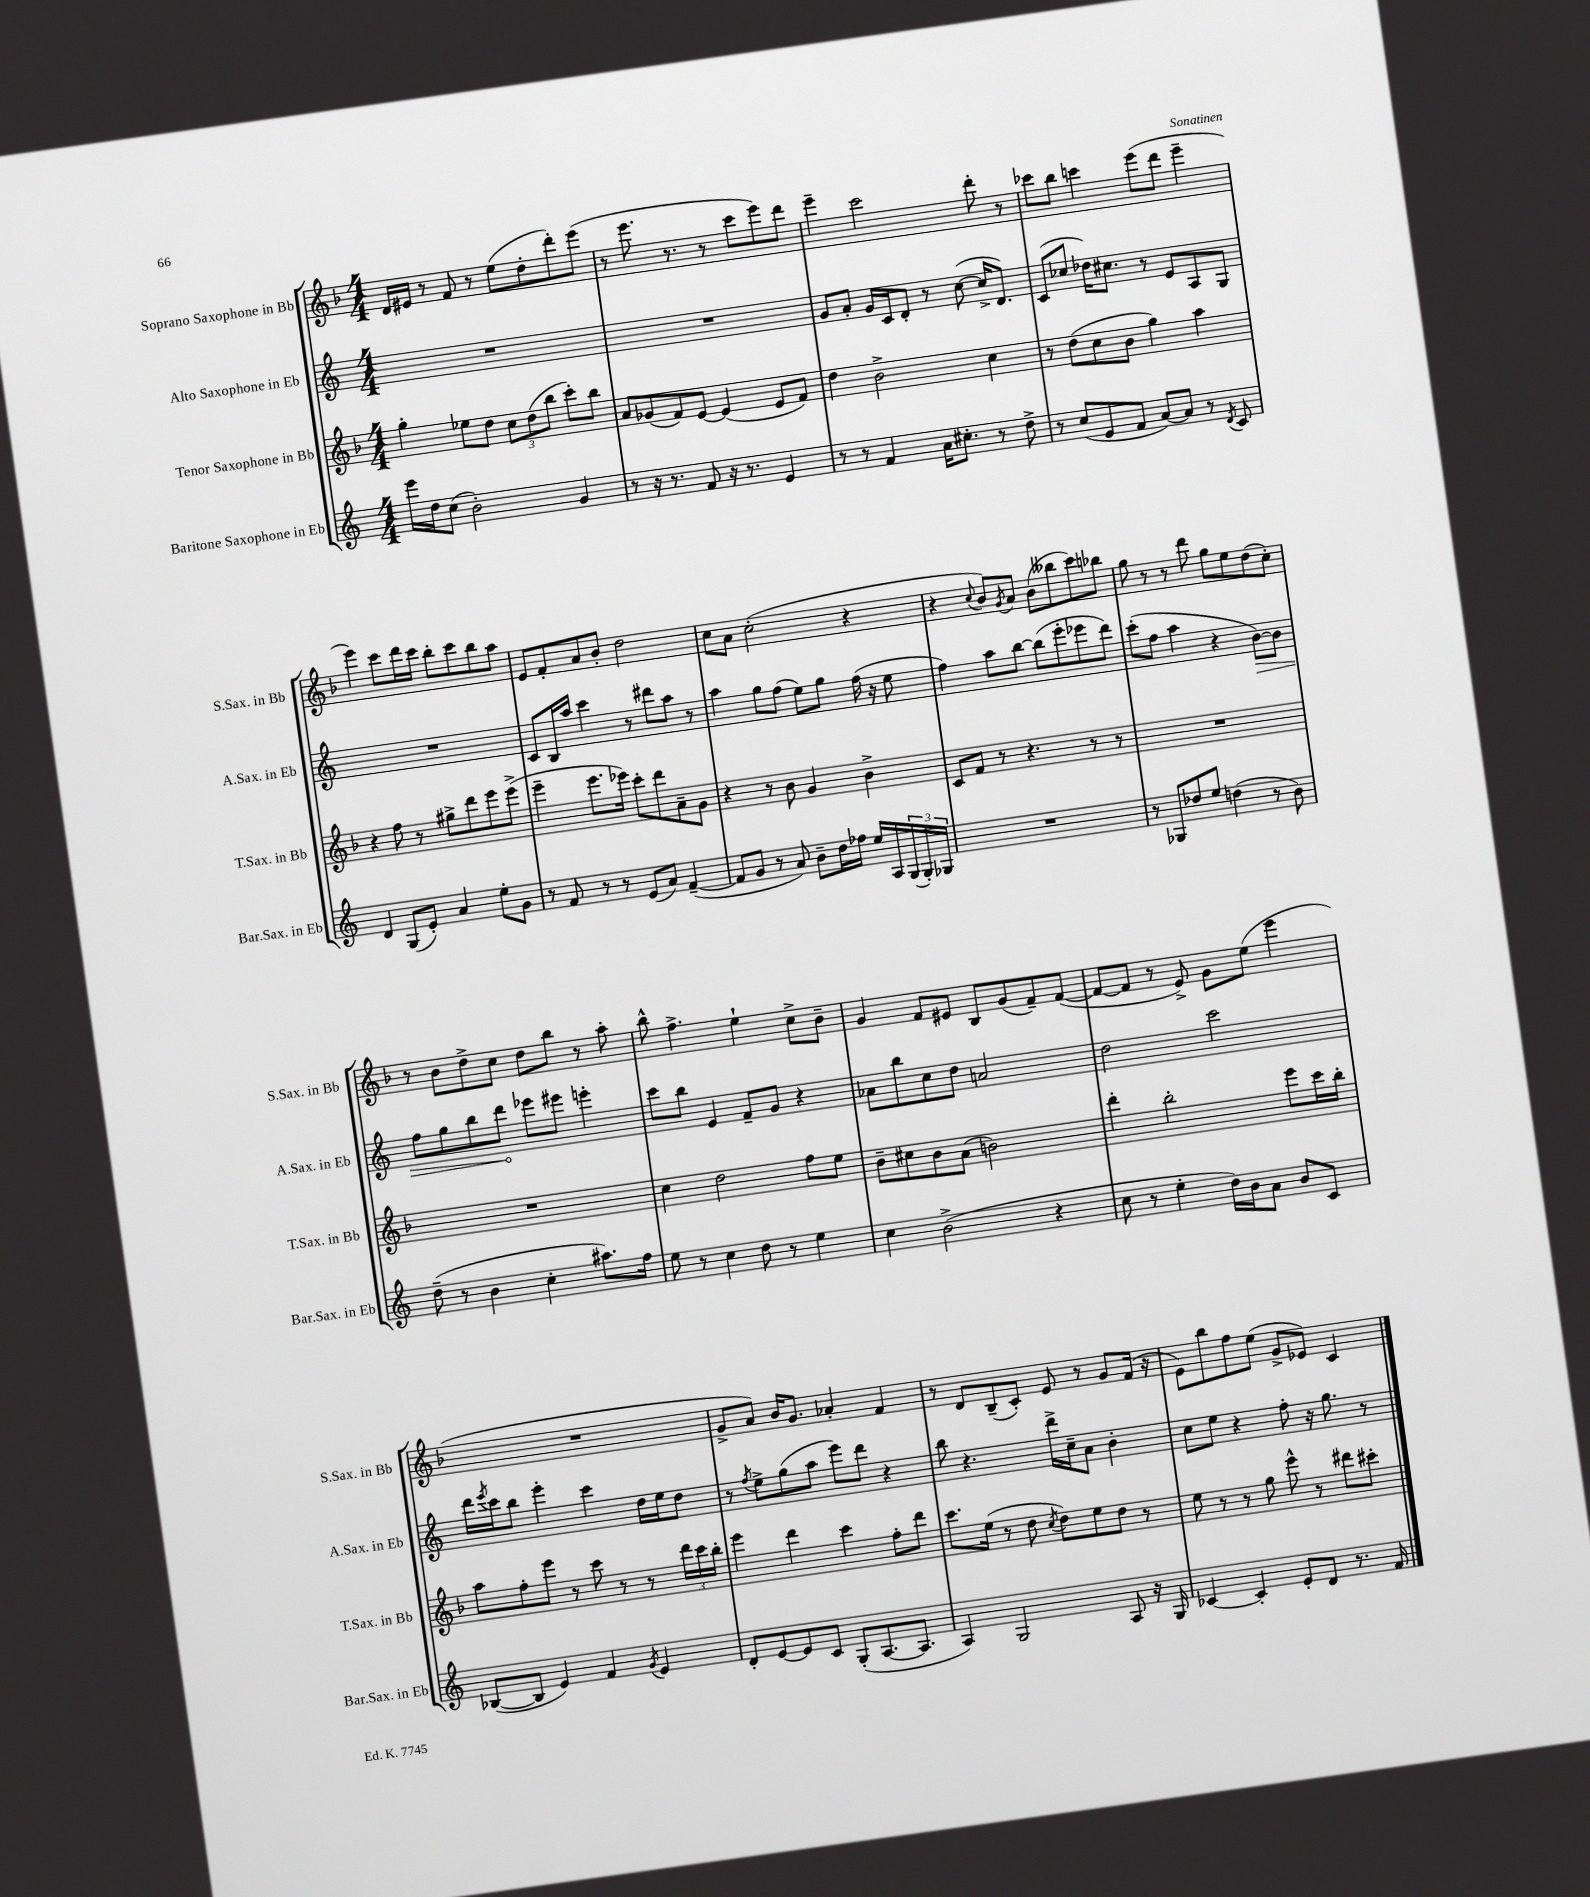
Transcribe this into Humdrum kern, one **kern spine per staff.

**kern	**kern	**kern	**kern
*staff4	*staff3	*staff2	*staff1
*clefG2	*clefG2	*clefG2	*clefG2
*k[]	*k[b-]	*k[]	*k[b-]
*M4/4	*M4/4	*M4/4	*M4/4
16eee	4gg'	1r	16d
16dd	.	.	16e#
(8cc	.	.	8r
2b')	8ee-	.	8f
.	8dd	.	8r
.	12cc	.	(8ee
.	(12dd	.	.
.	.	.	8dd'
.	12bb-	.	.
4g	8ccc')	.	8ddd')
.	8bb-	.	(8eee
=	=	=	=
8r	8a	1r	8r
16r	(8g-	.	8.eee
8.r	.	.	.
.	8f)	.	.
.	.	.	8.r
8f	[8e	.	.
16r	(4e]	.	8r
8.r	.	.	.
.	.	.	8ccc
4e	8e	.	8eee)
.	8f)	.	8ddd
=	=	=	=
8r	4dd	8g	4eee~
8r	.	8a'	.
4f	2b-^	16g	2ccc
.	.	16c	.
.	.	8d'	.
16a	.	8r	.
8.cc#'	.	.	.
.	.	([8cc	.
8r	4cc	16cc^]	8ddd'
.	.	8.d)	.
8dd^	.	.	8r
=	=	=	=
8r	8r	(8c	8ccc-
(8cc	(8dd	8cc-	8bb-
8e	8cc	16dd-)	4ccc
.	.	8.cc#	.
8f	8b-	.	.
[8a)	4gg)	8r	(8eee
8a]	.	8e	8ddd
8r	4aa	8A	4eee~
8qd	.	.	.
8c	.	8G	.
=	=	=	=
4d	4r	1r	4eee)
(8G	8ff	.	8ccc
8e')	8r	.	16ddd
.	.	.	16ccc
4a	8gg#^	.	8bb-'
.	8ddd	.	8ccc
8ee'	8eee	.	8bb-
8g	(8eee^	.	8aa
=	=	=	=
8r	4eee~	8c	8e
8f	.	16B	8f'
.	.	16aa	.
8r	8.eee	4ccc	8a
8r	.	.	8b-'
.	16eee-)	.	.
(8e	8ccc'	8r	2dd
8a)	8ddd	8ddd#	.
([4f~	8a~	8aa	.
.	8g	8r	.
=	=	=	=
8f]	4r	4aa	8cc
8g	.	.	8a
8r	8r	8gg	(2cc'
8a)	8b-	(8ff	.
8b~	4g	8ee)	.
16dd	.	8gg	.
16ff-	.	.	.
16ee	4b-^	(16ff	4r
16A	.	16r	.
(24G	.	8ee	.
24G')	.	.	.
24G-	.	.	.
=	=	=	=
1r	8c	4ff)	4r
.	8f	.	.
.	.	.	8qqcc
.	8r	8aa	8b-)
.	.	.	8qg
.	4.r	[8bb	8a
.	.	(8bb]	(8b-
.	.	8eee'	8bb--
.	8r	8eee-	8ccc)
.	8r	8ddd)	8bb-
=	=	=	=
8r	1r	(8ccc'	8gg
8G-	.	8ff	8r
8dd-	.	4aa	8r
8ee	.	.	8ddd
(4dd	.	4r	8gg
.	.	.	8ee
8r	.	[8b)	(8dd
8b)	.	8b]	8cc')
=	=	=	=
(8dd~	1r	8ff	8r
8r	.	8gg	8b-
4b	.	8bb	8dd^
.	.	8ddd	8cc
4cc'	.	8eee-	8dd
.	.	8eee#	8bb-
8.aa#)	.	4eee'	8r
.	.	.	8aa'
16ff	.	.	.
=	=	=	=
8ee	4cc	8ccc	8bb-^^
8r	.	8bb	4.ff^
4cc	2dd	4e	.
8dd	.	8f~	4ee`
8r	.	8g	.
4ee	8ff	4r	8cc^
.	8ee	.	8b-~
=	=	=	=
4cc	8b-~	8a-	4g
.	8cc#	8bb	.
(2b^	8b-	8cc	8f
.	(8a	8dd	8e#
.	2b)	2a	8B-
.	.	.	(8g
4r	.	.	8f~)
.	.	.	([8f
=	=	=	=
8cc	4ddd'	2dd	8f_
8r	.	.	8f]
4ee'	2bb-'	.	8r
.	.	.	8e^)
16dd)	.	2ccc	8g
16b	.	.	.
8a	.	.	(8ee
8b	8eee	.	4eee
8c	16ccc	.	.
.	16bb-'	.	.
=	=	=	=
([8B-	8aa	16ddd	1r
.	.	8qeee	.
.	.	16ccc	.
8B-]	8ff'	8bb	.
4e)	8eee	4eee'	.
.	8r	.	.
4f	8ccc	4ccc	.
.	8r	.	.
8qg	.	.	.
4e	8r	16dd	.
.	.	16ee	.
.	24ddd	8dd	.
.	24ccc	.	.
.	24bb-'	.	.
=	=	=	=
8d'	4eee	8r	8g^
.	.	8qff	.
[8e	.	8ee^	8a)
8e]	4ddd	(8gg	16b-
.	.	.	8.g
8c	.	8aa	.
(8G'	4ccc	8eee)	4a-'
[8.A	.	8ddd	.
.	8ff'	4r	4f
8.A]	.	.	.
.	8ddd	.	.
=	=	=	=
4A)	8.ccc	8bb	8r
.	.	4.r	8d
.	(16ee	.	.
2G	8r	.	(8B-~
.	8dd	.	8c')
.	8qcc	.	.
.	8dd)	16ddd^	8e
.	.	16cc~	.
.	8ee	8a	8r
8A	8dd	4b'	8g
16r	8r	.	(16f
16G	.	.	16r
=	=	=	=
[4c-	8ee	8cc	8e)
.	8r	8ee	8bb-
4c-']	8r	4r	8ff
.	8gg	.	(8ee
8e'	8eee^^	8ff'	8g^
8d	8r	16r	8e-)
.	.	8.gg	.
8.r	8ddd#	.	4c
.	8ccc#'	8r	.
16f	.	.	.
==	==	==	==
*-	*-	*-	*-
